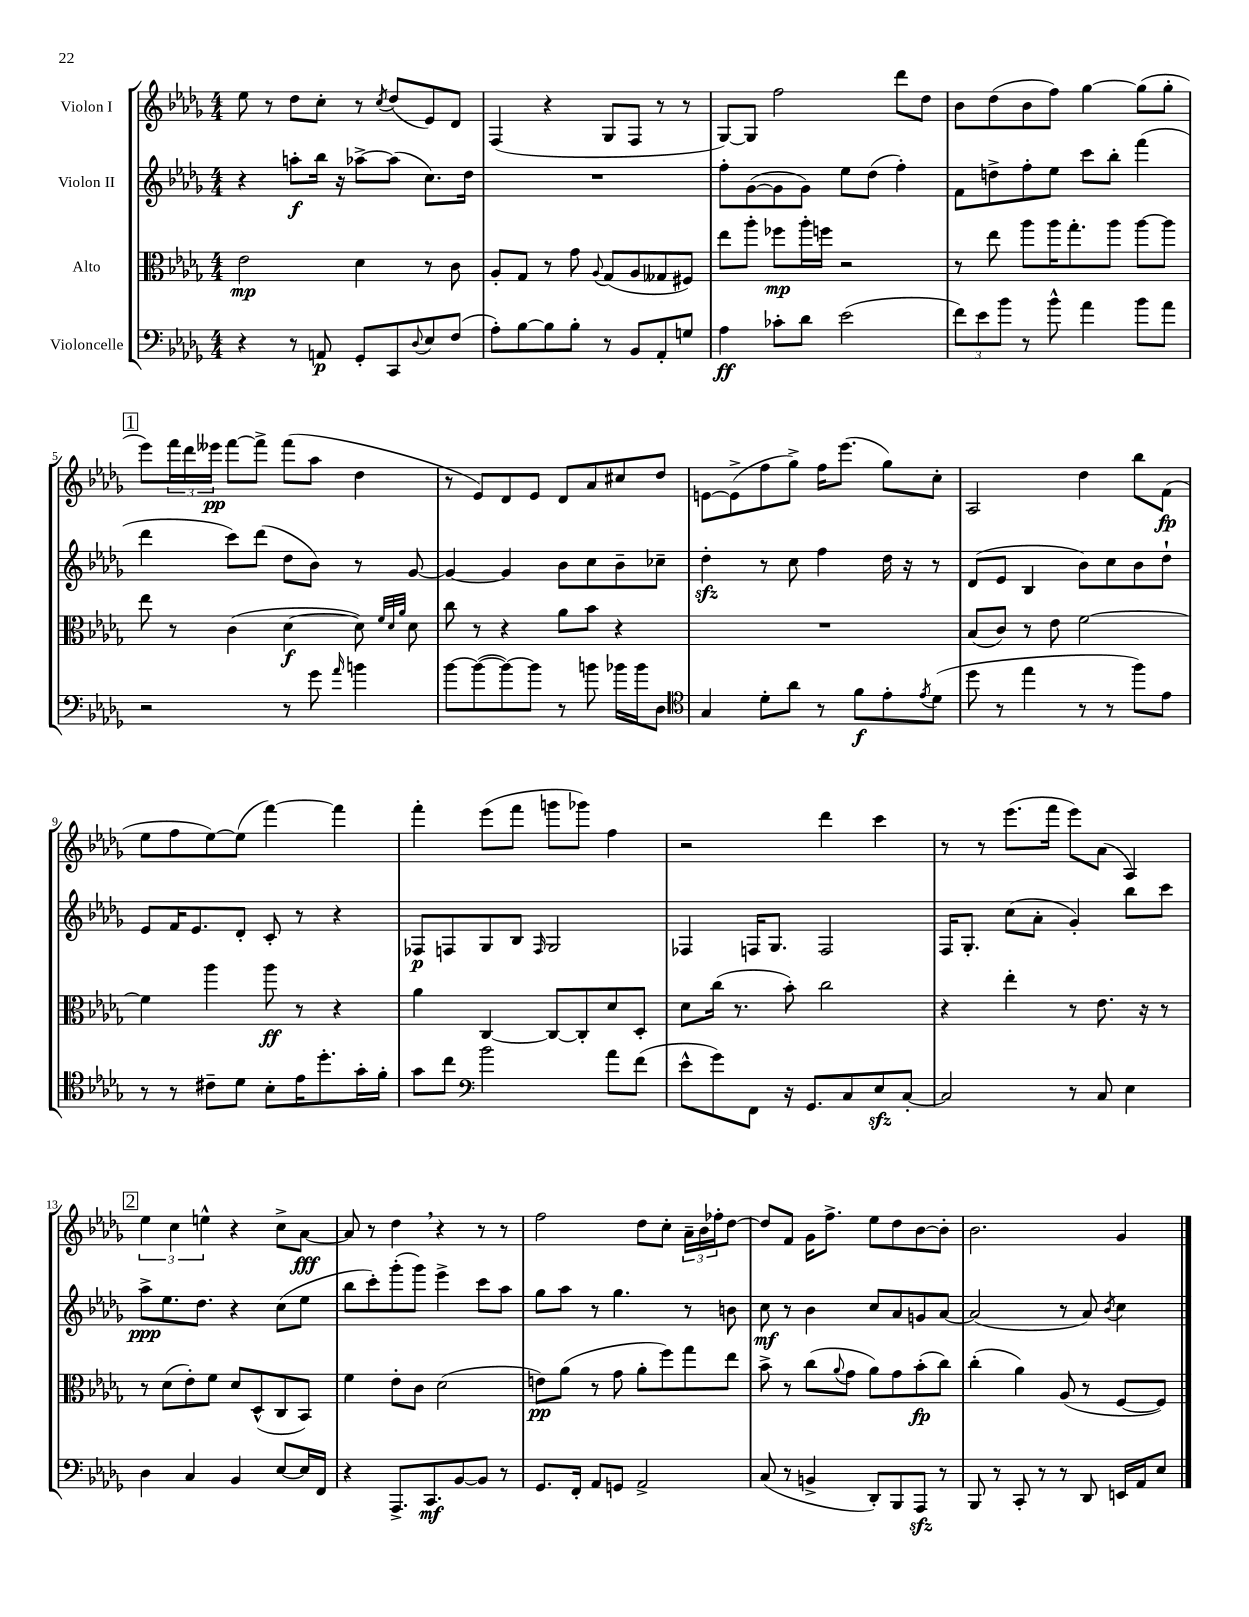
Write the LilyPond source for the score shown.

<<
\new StaffGroup <<
\new Staff = "s0" \with { instrumentName = "Violon I" } {
    \clef treble \key des \major \numericTimeSignature \time 4/4
    ees''8 r8 des''8 c''8-. r8 \acciaccatura { c''8 } des''8( ees'8) des'8 |
    f4( r4 ges8 f8 r8 r8 |
    ges8~) ges8 f''2 des'''8 des''8 |
    bes'8 des''8( bes'8 f''8) ges''4~ ges''8( ges''8-. |
    \mark \markup { \box "1" } ees'''8) \tuplet 3/2 { f'''16 des'''16 eeses'''16\pp } f'''8~ f'''8-> f'''8( aes''8 des''4 |
    r8 ees'8) des'8 ees'8 des'8 aes'8 cis''8 des''8 |
    e'8~ e'8->( f''8 ges''8->) f''16 ees'''8.( ges''8) c''8-. |
    aes2 des''4 bes''8 f'8\fp( |
    ees''8 f''8 ees''8~) ees''8( f'''4~) f'''4 |
    f'''4-. ees'''8( f'''8 g'''8 ges'''8) f''4 |
    r2 des'''4 c'''4 |
    r8 r8 ees'''8.( f'''16 ees'''8) aes'8( aes4) |
    \mark \markup { \box "2" } \tuplet 3/2 { ees''4 c''4 e''4-^ } r4 c''8-> aes'8~\fff |
    aes'8 r8 des''4 \breathe r4 r8 r8 |
    f''2 des''8 c''8-. \tuplet 3/2 { aes'16-- bes'16 fes''16-. } des''8~ |
    des''8 f'8 ges'16 f''8.-> ees''8 des''8 bes'8~ bes'8-. |
    bes'2. ges'4 \bar "|." |
}
\new Staff = "s1" \with { instrumentName = "Violon II" } {
    \clef treble \key des \major \numericTimeSignature \time 4/4
    r4 a''8-.\f bes''16 r16 aes''8~-> aes''8( c''8.) des''16 |
    R1 |
    f''8-. ges'8~( ges'8 ges'8) ees''8 des''8( f''4-.) |
    f'8 d''8-> f''8-. ees''8 c'''8 bes''8-. f'''4( |
    \mark \markup { \box "1" } des'''4 c'''8) des'''8( des''8 bes'8) r8 ges'8~ |
    ges'4~ ges'4 bes'8 c''8 bes'8-- ces''8-- |
    des''4-.\sfz r8 c''8 f''4 des''16 r16 r8 |
    des'8( ees'8 bes4 bes'8) c''8 bes'8 des''8-! |
    ees'8 f'16 ees'8. des'8-. c'8-. r8 r4 |
    fes8\p f8 ges8 bes8 \grace { f16 } ges2 |
    fes4 f16 ges8. f2 |
    f16 ges8.-. c''8( aes'8-. ges'4-.) bes''8 c'''8 |
    \mark \markup { \box "2" } aes''8->\ppp ees''8. des''8. r4 c''8( ees''8 |
    bes''8 c'''8-.) ges'''8-.( ges'''8) ees'''4-> c'''8 aes''8 |
    ges''8 aes''8 r8 ges''4. r8 b'8 |
    c''8\mf r8 bes'4 c''8 aes'8 g'8 aes'8~ |
    aes'2( r8 aes'8) \acciaccatura { bes'8 } c''4 \bar "|." |
}
\new Staff = "s2" \with { instrumentName = "Alto" } {
    \clef alto \key des \major \numericTimeSignature \time 4/4
    ees'2\mp des'4 r8 c'8 |
    aes8-. ges8 r8 ges'8 \appoggiatura { aes8 } ges8( aes8 geses8 fis8) |
    ees''8 aes''8-. fes''8\mp aes''16-. f''16 r2 |
    r8 ees''8 aes''8 aes''16 ges''8.-. aes''8 aes''8~ aes''8 |
    \mark \markup { \box "1" } ees''8 r8 c'4( des'4~\f des'8) \grace { f'32 des'32 aes'32 } des'8 |
    c''8 r8 r4 aes'8 bes'8 r4 |
    R1 |
    bes8( c'8) r8 ees'8 f'2~ |
    f'4 aes''4 aes''8\ff r8 r4 |
    aes'4 c4~ c8~ c8-. des'8 des8-. |
    des'8 c''16( r8. bes'8-.) c''2 |
    r4 ees''4-. r8 ees'8. r16 r8 |
    \mark \markup { \box "2" } r8 des'8( ees'8-.) f'8 des'8 des8-^( c8 bes,8) |
    f'4 ees'8-. c'8 des'2( |
    e'8\pp) aes'8( r8 ges'8 aes'8-. f''8) ges''8 ees''8 |
    bes'8-> r8 c''8( \appoggiatura { aes'8 } ges'8 aes'8) ges'8 bes'8-.\fp( c''8) |
    c''4-.( aes'4) aes8( r8 f8~ f8) \bar "|." |
}
\new Staff = "s3" \with { instrumentName = "Violoncelle" } {
    \clef bass \key des \major \numericTimeSignature \time 4/4
    r4 r8 a,8\p ges,8-. c,8 \appoggiatura { des8 } ees8 f8( |
    aes8-.) bes8~ bes8 bes8-. r8 bes,8 aes,8-. g8 |
    aes4\ff ces'8-. des'8 ees'2( |
    \tuplet 3/2 { f'8) ees'8 bes'8 } r8 bes'8-^ aes'4 bes'8 aes'8 |
    \mark \markup { \box "1" } r2 r8 ges'8 \grace { aes'16 } b'4 |
    bes'8~ bes'8~( bes'8~) bes'8 r8 b'8 bes'16 bes'16 des8 |
    \clef tenor ges4 des'8-. aes'8 r8 f'8\f ees'8-. \acciaccatura { ees'8 } des'8( |
    des''8 r8 ees''4 r8 r8 f''8) ees'8 |
    r8 r8 cis'8-- des'8 bes8-. ees'16 des''8.-. ges'16-. f'16-. |
    ges'8 c''8 \clef bass bes'2 aes'8 f'8( |
    ees'8-^ ges'8) f,8 r16 ges,8. c8 ees8\sfz c8~-. |
    c2 r8 c8 ees4 |
    \mark \markup { \box "2" } des4 c4 bes,4 ees8~ ees16 f,16 |
    r4 aes,,8.-> c,8.\mf bes,8~ bes,8 r8 |
    ges,8. f,16-. aes,8 g,8 aes,2-> |
    c8( r8 b,4-> des,8-.) bes,,8 aes,,8\sfz r8 |
    bes,,8 r8 c,8-. r8 r8 des,8 e,16 aes,16 ees8 \bar "|." |
}
>>
>>
